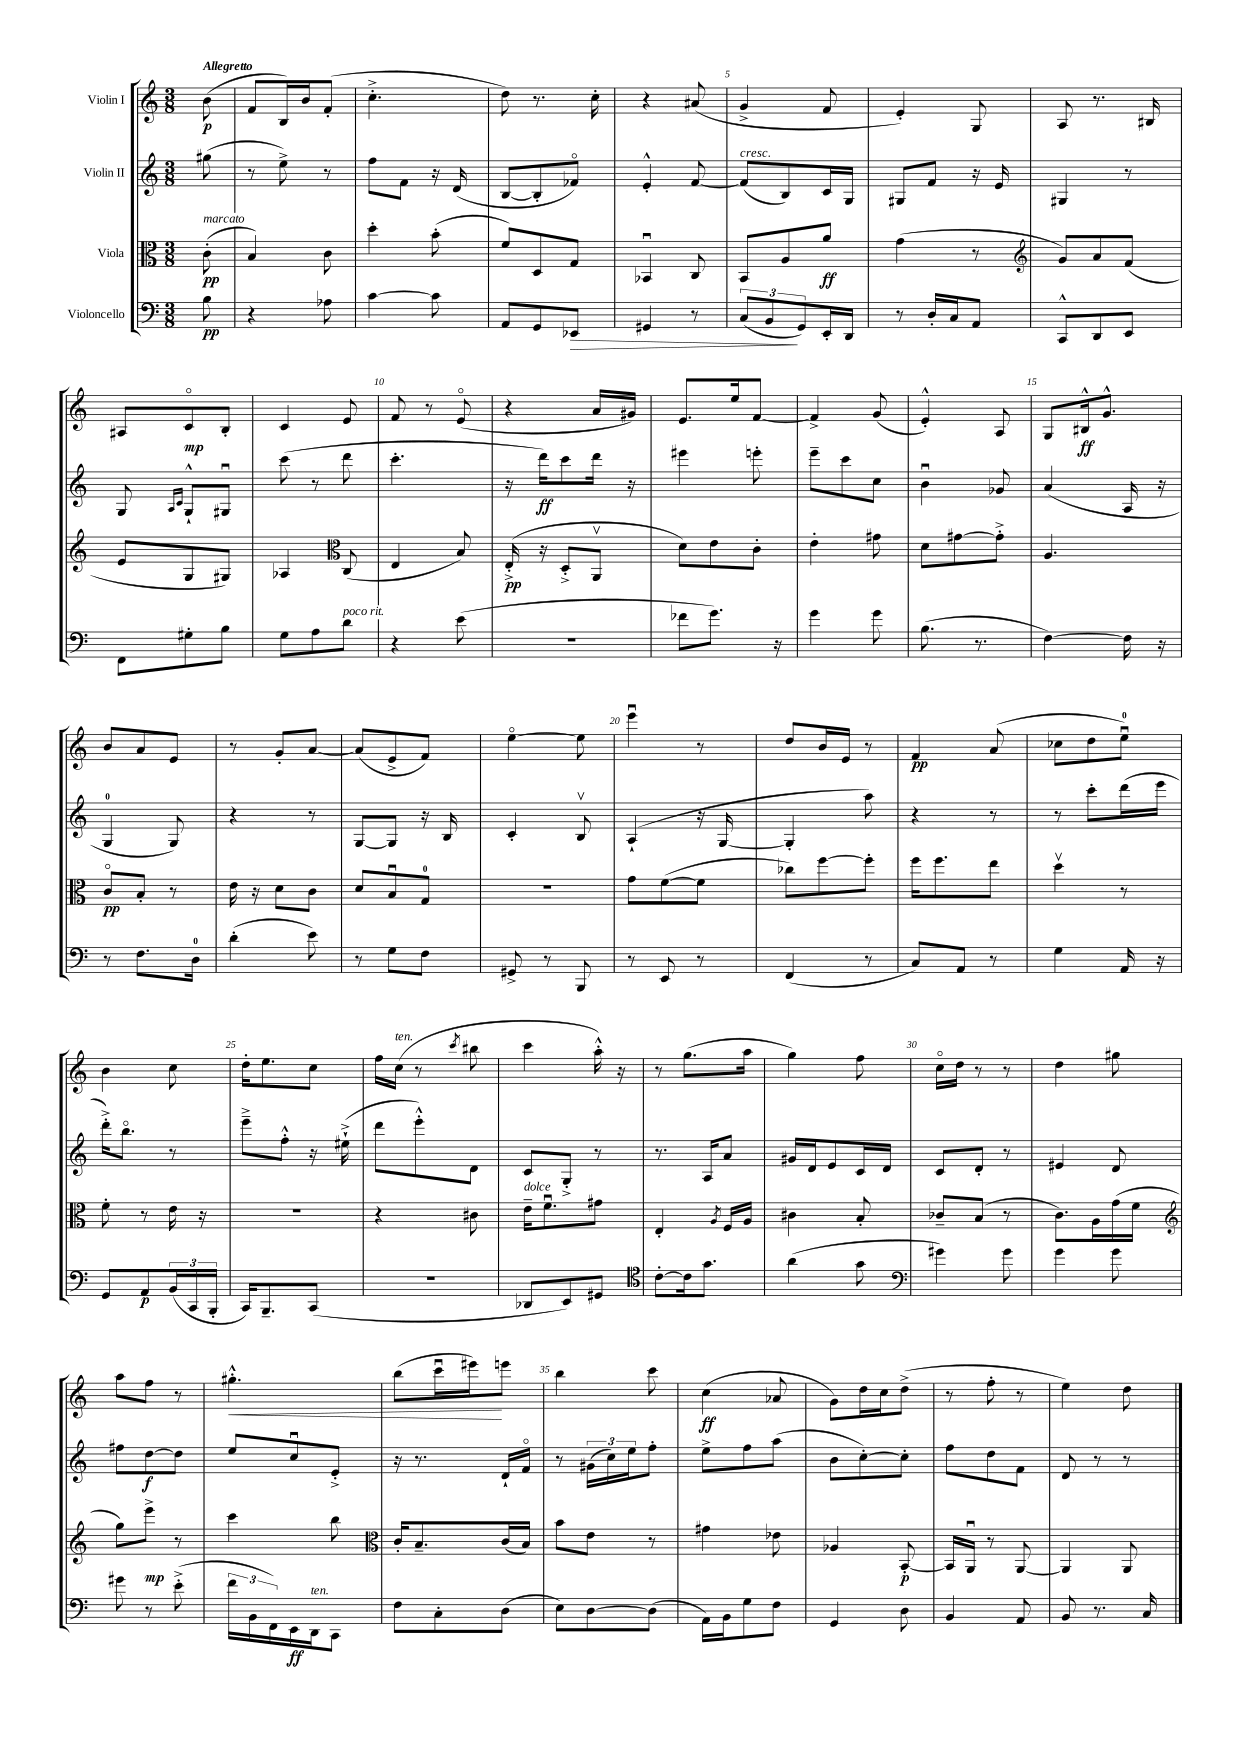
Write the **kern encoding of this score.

**kern	**dynam	**kern	**dynam	**kern	**dynam	**kern	**dynam
*part4	*part4	*part3	*part3	*part2	*part2	*part1	*part1
*staff4	*staff4	*staff3	*staff3	*staff2	*staff2	*staff1	*staff1
*I"Violoncello	*	*I"Viola	*	*I"Violin II	*	*I"Violin I	*
*clefF4	*	*clefC3	*	*clefG2	*	*clefG2	*
*k[]	*	*k[]	*	*k[]	*	*k[]	*
*M3/8	*	*M3/8	*	*M3/8	*	*M3/8	*
=	=	=	=	=	=	=	=
!	!	!	!	!	!	!LO:TX:a:B:t=Allegretto	!
!	!	!LO:TX:a:i:t=marcato	!	!	!	!	!
8B\	pp	(8c'\	pp	(8gg#X\	.	(8b\	p
=1	=1	=1	=1	=1	=1	=1	=1
4r	.	4B/)	.	8r	.	8f/L	.
.	.	.	.	8ee^\)	.	16B/L)	.
.	.	.	.	.	.	16b/J	.
8A-X\	.	8c\	.	8r	.	(8f'/J	.
=2	=2	=2	=2	=2	=2	=2	=2
[4c\	.	4dd'\	.	8ff\L	.	4.cc'^\	.
.	.	.	.	8f\J	.	.	.
8c\]	.	(8b'\	.	16r	.	.	.
.	.	.	.	(16d/	.	.	.
=3	=3	=3	=3	=3	=3	=3	=3
8AA/L	.	8f/L)	.	[8B/L	.	8dd\)	.
8GG/	.	8D/	.	8B'/]	.	8.r	.
!	!LO:HP:b	!	!	!	!	!	!
8EE-X/J	>	8G/J	.	8f-X/J)	.	.	.
.	.	.	.	.	.	16cc'\	.
=4	=4	=4	=4	=4	=4	=4	=4
4GG#X/	.	4BB-Xu/	.	4e'^^/	.	4r	.
8r	.	8C/	.	[8f/	.	(8a#X/	.
=5	=5	=5	=5	=5	=5	=5	=5
!	!	!	!	!LO:TX:a:i:t=cresc.	!	!	!
(12C/L	.	8BB/L	.	(8f/L]	.	4g^/	.
12BB/	.	.	.	.	.	.	.
.	.	8A/	.	8B/)	.	.	.
12GG/)	]	.	.	.	.	.	.
16EE'/L	.	8a/J	ff	16c/L	.	8f/	.
16DD/JJ	.	.	.	16G/JJ	.	.	.
=6	=6	=6	=6	=6	=6	=6	=6
8r	.	(4g\	.	8G#X/L	.	4e'/)	.
16D'/LL	.	.	.	8f/J	.	.	.
16C/J	.	.	.	.	.	.	.
8AA/J	.	8r	.	16r	.	8G/	.
.	.	.	.	16e/	.	.	.
=7	=7	=7	=7	=7	=7	=7	=7
*	*	*clefG2	*	*	*	*	*
8CC^^/L	.	8g/L)	.	4G#X/	.	8A/	.
8DD/	.	8a/	.	.	.	8.r	.
8EE/J	.	(8f/J	.	8r	.	.	.
.	.	.	.	.	.	16B#X/	.
!!LO:LB:g=z
=8	=8	=8	=8	=8	=8	=8	=8
8FF\L	.	8e/L	.	8G/	.	8A#X/L	.
.	.	.	.	16qqA/LL	.	.	.
.	.	.	.	16qqc/JJ	.	.	.
8G#X'\	.	8G/	.	8G`^^/L	.	8c/	mp
8B\J	.	8G#X/J)	.	8G#Xu/J	.	8B'/J	.
=9	=9	=9	=9	=9	=9	=9	=9
8G\L	.	4A-X/	.	(8ccc\	.	4c/	.
8A\	.	.	.	8r	.	.	.
*	*	*clefC3	*	*	*	*	*
!LO:TX:a:i:t=poco rit.	!	!	!	!	!	!	!
8d\J	.	(8C/	.	8ddd\	.	8e/	.
=10	=10	=10	=10	=10	=10	=10	=10
4r	.	4E/	.	4.ccc'\	.	8f/	.
.	.	.	.	.	.	8r	.
(8e\	.	8B/)	.	.	.	(8e/	.
=11	=11	=11	=11	=11	=11	=11	=11
4.r	.	(16E'^/	pp	16r	.	4r	.
.	.	16r	.	16ddd\KL)	ff	.	.
.	.	8D'^/L	.	8ccc\	.	.	.
.	.	8AAv/J	.	16ddd\Jk	.	16a/LL	.
.	.	.	.	16r	.	16g#X/JJ)	.
=12	=12	=12	=12	=12	=12	=12	=12
8f-X\L	.	8d\L)	.	4eee#X\	.	8.e/L	.
8.g\J)	.	8e\	.	.	.	.	.
.	.	.	.	.	.	16ee/k	.
.	.	8c'\J	.	8eeen'\	.	[8f/J	.
16r	.	.	.	.	.	.	.
=13	=13	=13	=13	=13	=13	=13	=13
4g\	.	4e'\	.	8eee~\L	.	4f^/]	.
.	.	.	.	8ccc\	.	.	.
8g\	.	8g#X\	.	8cc\J	.	(8g/	.
=14	=14	=14	=14	=14	=14	=14	=14
(8.B\	.	8d\L	.	4bu\	.	4e'^^/)	.
.	.	[8g#X\	.	.	.	.	.
8.r	.	.	.	.	.	.	.
.	.	8g#'^\J]	.	8g-X/	.	8A/	.
=15	=15	=15	=15	=15	=15	=15	=15
[4F\)	.	4.A/	.	(4a/	.	8G/L	.
.	.	.	.	.	.	16B#X^^/k	ff
.	.	.	.	.	.	8.g^^/J	.
16F\]	.	.	.	16A/	.	.	.
16r	.	.	.	16r	.	.	.
!!LO:LB:g=z
=16	=16	=16	=16	=16	=16	=16	=16
8r	.	8c/L	pp	4G/	.	8b/L	.
8.F\L	.	8B'/J	.	.	.	8a/	.
.	.	8r	.	8G/)	.	8e/J	.
16D\Jk	.	.	.	.	.	.	.
=17	=17	=17	=17	=17	=17	=17	=17
(4d'\	.	16e\	.	4r	.	8r	.
.	.	16r	.	.	.	.	.
.	.	8d\L	.	.	.	8g'/L	.
8e\)	.	8c\J	.	8r	.	[8a/J	.
=18	=18	=18	=18	=18	=18	=18	=18
8r	.	8d/L	.	[8G/L	.	(8a/L]	.
8G\L	.	8Bu/	.	8G/J]	.	8e^/	.
8F\J	.	8G/J	.	16r	.	8f/J)	.
.	.	.	.	16B/	.	.	.
=19	=19	=19	=19	=19	=19	=19	=19
8GG#X^/	.	4.r	.	4c'/	.	[4ee\	.
8r	.	.	.	.	.	.	.
8BBB/	.	.	.	8Bv/	.	8ee\]	.
=20	=20	=20	=20	=20	=20	=20	=20
8r	.	8g\L	.	(4A`/	.	4eeeu\	.
8EE/	.	([8f\	.	.	.	.	.
8r	.	8f\J]	.	16r	.	8r	.
.	.	.	.	[16G/	.	.	.
=21	=21	=21	=21	=21	=21	=21	=21
(4FF/	.	8cc-X\L)	.	4G'/]	.	8dd/L	.
.	.	[8ff\	.	.	.	16b/L	.
.	.	.	.	.	.	16e/JJ	.
8r	.	8ff'\J]	.	8aa\)	.	8r	.
=22	=22	=22	=22	=22	=22	=22	=22
8C/L)	.	16ff\KL	.	4r	.	4f/	pp
.	.	8.ff\	.	.	.	.	.
8AA/J	.	.	.	.	.	.	.
8r	.	8ee\J	.	8r	.	(8a/	.
=23	=23	=23	=23	=23	=23	=23	=23
4G\	.	4ddv\	.	8r	.	8cc-X\L	.
.	.	.	.	8ccc'\L	.	8dd\	.
16AA/	.	8r	.	(16ddd\L	.	8eeu\J)	.
16r	.	.	.	16eee\JJ	.	.	.
!!LO:LB:g=z
=24	=24	=24	=24	=24	=24	=24	=24
8GG/L	.	8f'\	.	16ddd'^\KL)	.	4b\	.
.	.	.	.	8.bb\J	.	.	.
8AA/	p	8r	.	.	.	.	.
(24BB/L	.	16e\	.	8r	.	8cc\	.
24CC/	.	.	.	.	.	.	.
.	.	16r	.	.	.	.	.
24BBB'/JJ	.	.	.	.	.	.	.
=25	=25	=25	=25	=25	=25	=25	=25
16CC/KL)	.	4.r	.	8eee~^\L	.	16dd'\KL	.
8.BBB~/	.	.	.	.	.	8.ee\	.
.	.	.	.	8ff'^^\J	.	.	.
(8CC/J	.	.	.	16r	.	8cc\J	.
.	.	.	.	(16ee#X`^\	.	.	.
=26	=26	=26	=26	=26	=26	=26	=26
4.r	.	4r	.	8ddd\L	.	16ff\LL	.
!	!	!	!	!	!	!LO:TX:a:i:t=ten.	!
.	.	.	.	.	.	(16cc\JJ	.
.	.	.	.	8eee'^^\)	.	8r	.
.	.	.	.	.	.	8qccc/	.
.	.	8c#X\	.	8d\J	.	8bb#X\	.
=27	=27	=27	=27	=27	=27	=27	=27
!	!	!LO:TX:a:i:t=dolce	!	!	!	!	!
8DD-X/L	.	16e~\KL	.	8c/L	.	4ccc\	.
.	.	8.fu\	.	.	.	.	.
8EE/)	.	.	.	8G'^/J	.	.	.
8GG#X/J	.	8g#X\J	.	8r	.	16aa'^^\)	.
.	.	.	.	.	.	16r	.
=28	=28	=28	=28	=28	=28	=28	=28
*clefC4	*	*	*	*	*	*	*
[8c'\L	.	4E'/	.	8.r	.	8r	.
16c\k]	.	.	.	.	.	(8.gg\L	.
8.g\J	.	.	.	16A/KL	.	.	.
.	.	8qA/	.	.	.	.	.
.	.	16F/LL	.	8a/J	.	.	.
.	.	16A/JJ	.	.	.	16aa\Jk	.
=29	=29	=29	=29	=29	=29	=29	=29
(4a\	.	4c#X\	.	16g#X/LL	.	4gg\)	.
.	.	.	.	16d/J	.	.	.
.	.	.	.	8e/	.	.	.
8g\	.	8B'/	.	16c/L	.	8ff\	.
.	.	.	.	16d/JJ	.	.	.
=30	=30	=30	=30	=30	=30	=30	=30
*clefF4	*	*	*	*	*	*	*
4g#X\)	.	8c-X~/L	.	8c/L	.	16cc\LL	.
.	.	.	.	.	.	16dd\JJ	.
.	.	(8B/J	.	8d'/J	.	8r	.
8g#\	.	8r	.	8r	.	8r	.
=31	=31	=31	=31	=31	=31	=31	=31
4g\	.	8.c\L)	.	4e#X/	.	4dd\	.
.	.	16A\L	.	.	.	.	.
8g\	.	(16g\	.	8d/	.	8gg#X\	.
.	.	16f\JJ	.	.	.	.	.
!!LO:LB:g=z
=32	=32	=32	=32	=32	=32	=32	=32
*	*	*clefG2	*	*	*	*	*
8g#X\	.	8gg\L)	.	8ff#X\L	.	8aa\L	.
8r	.	8eee^\J	mp	[8dd\	f	8ff\J	.
(8e'^\	.	8r	.	8dd\J]	.	8r	.
=33	=33	=33	=33	=33	=33	=33	=33
!	!	!	!	!	!	!	!LO:HP:b
24f\LL	.	4ccc\	.	8ee/L	.	4.gg#X'^^\	<
24BB\	.	.	.	.	.	.	.
24FF\)	.	.	.	.	.	.	.
16EE\	ff	.	.	8ccu/	.	.	.
!LO:TX:a:i:t=ten.	!	!	!	!	!	!	!
16DD\J	.	.	.	.	.	.	.
8CC\J	.	8bb\	.	8e'^/J	.	.	.
=34	=34	=34	=34	=34	=34	=34	=34
*	*	*clefC3	*	*	*	*	*
8F\L	.	16c'/KL	.	16r	.	(8bb\L	.
.	.	8.B~/	.	8.r	.	.	.
8C'\	.	.	.	.	.	16cccu\L	.
.	.	.	.	.	.	16eee#X\J)	.
(8D\J	.	(16c/L	.	16d`/LL	.	8eeen\J	[
.	.	16B/JJ)	.	16f/JJ	.	.	.
=35	=35	=35	=35	=35	=35	=35	=35
8E\L)	.	8b\L	.	8r	.	4bb\	.
[8D\	.	8e\J	.	(24g#X\LL	.	.	.
.	.	.	.	24cc\)	.	.	.
.	.	.	.	24ee\J	.	.	.
(8D\J]	.	8r	.	8ff'\J	.	8ccc\	.
=36	=36	=36	=36	=36	=36	=36	=36
16AA\LL)	.	4g#X\	.	8ee^\L	.	(4cc\	ff
16BB\J	.	.	.	.	.	.	.
8G\	.	.	.	8ff\	.	.	.
8F\J	.	8e-X\	.	(8aa\J	.	8a-X/	.
=37	=37	=37	=37	=37	=37	=37	=37
4GG/	.	4A-X/	.	8b\L	.	8g\L)	.
.	.	.	.	[8cc'\)	.	16dd\L	.
.	.	.	.	.	.	16cc\J	.
8D\	.	[8BB'/	p	8cc'\J]	.	(8dd^\J	.
=38	=38	=38	=38	=38	=38	=38	=38
4BB/	.	16BB/LL]	.	8ff\L	.	8r	.
.	.	16AAu/JJ	.	.	.	.	.
.	.	8r	.	8dd\	.	8ff'\	.
8AA/	.	[8AA/	.	8f\J	.	8r	.
=39	=39	=39	=39	=39	=39	=39	=39
8BB/	.	4AA/]	.	8d/	.	4ee\)	.
8.r	.	.	.	8r	.	.	.
.	.	8AA/	.	8r	.	8dd\	.
16C/	.	.	.	.	.	.	.
==	==	==	==	==	==	==	==
*-	*-	*-	*-	*-	*-	*-	*-
